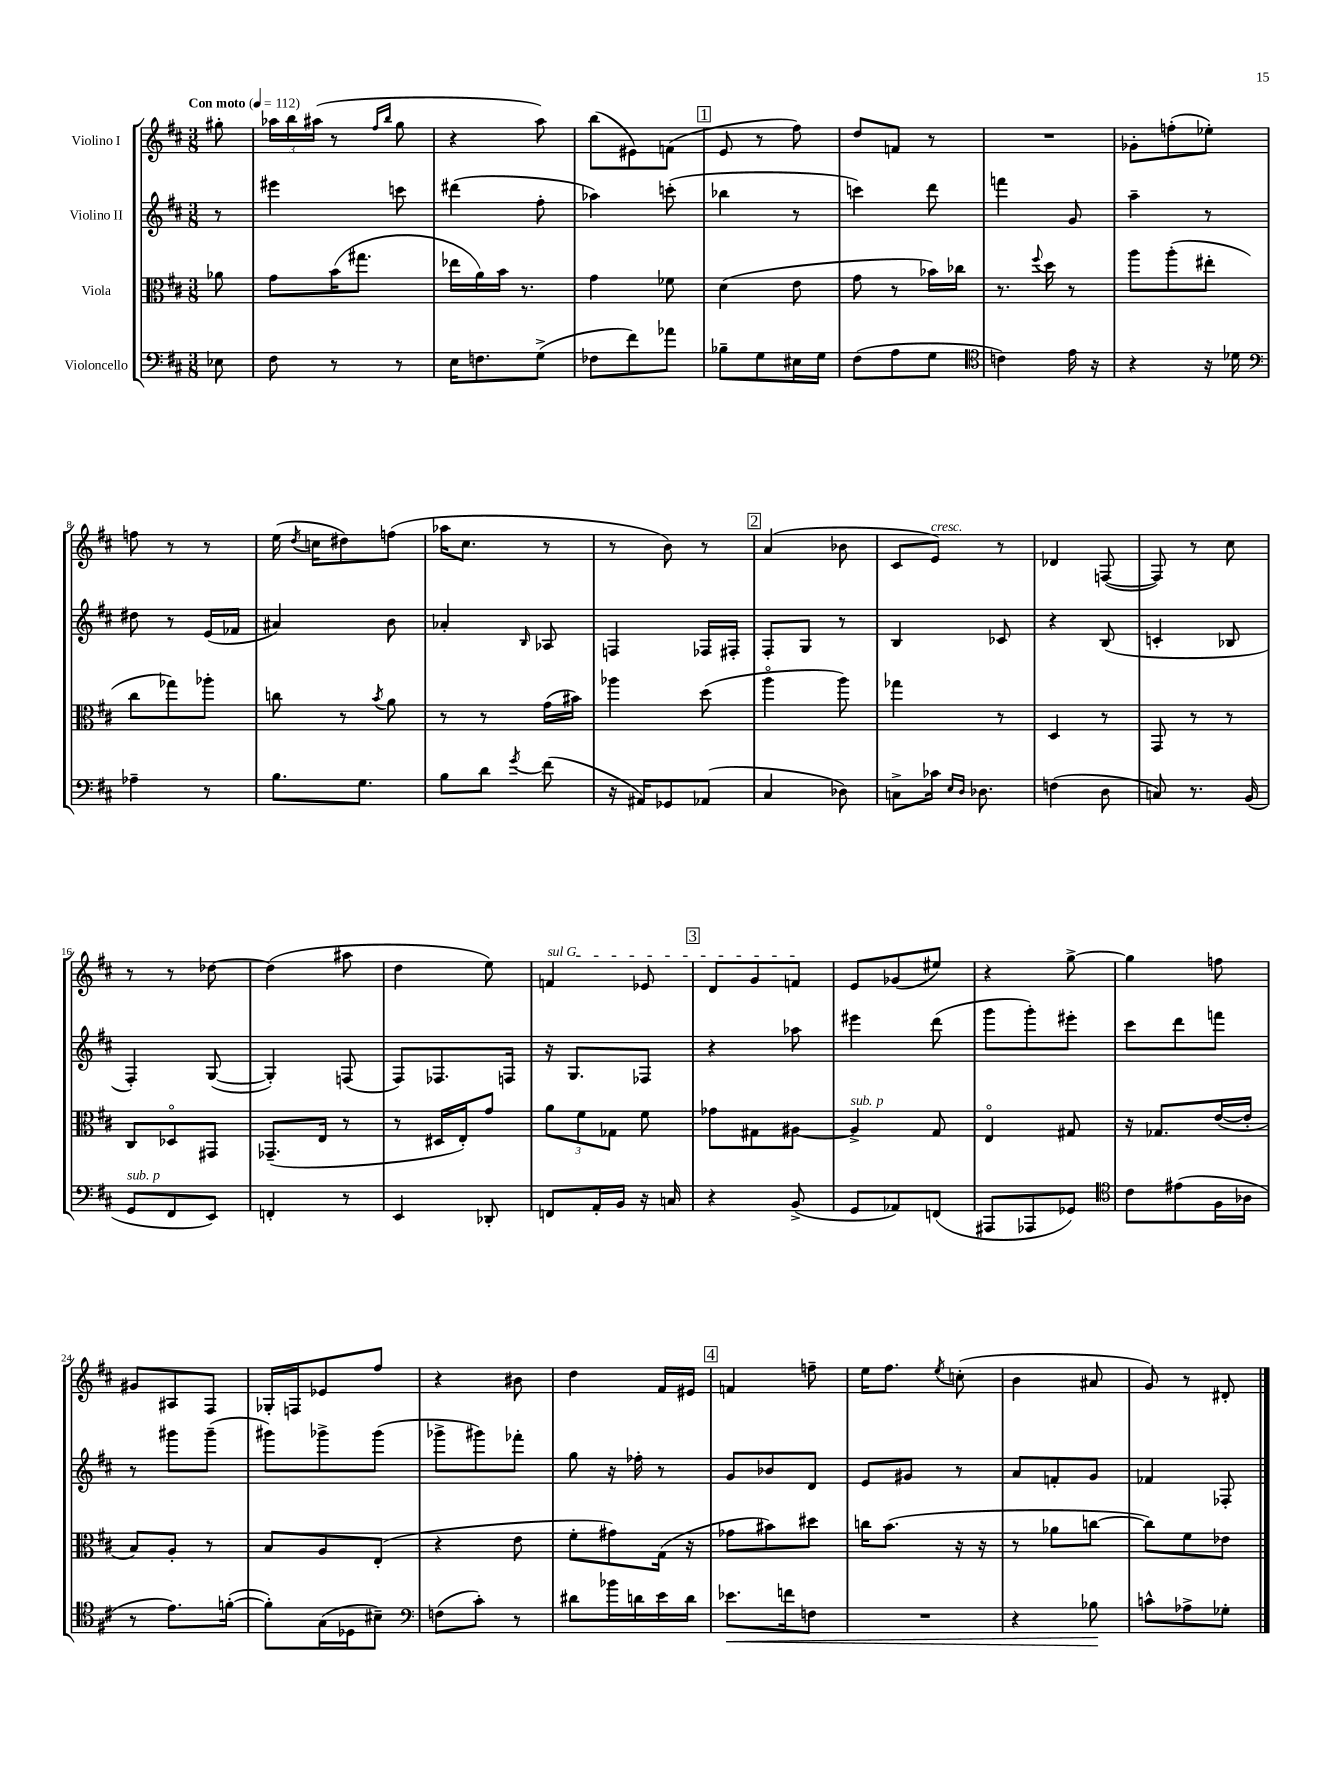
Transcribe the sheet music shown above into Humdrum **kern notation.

**kern	**dynam	**kern	**kern	**kern
*part4	*part4	*part3	*part2	*part1
*staff4	*staff4	*staff3	*staff2	*staff1
*I"Violoncello	*	*I"Viola	*I"Violino II	*I"Violino I
*clefF4	*	*clefC3	*clefG2	*clefG2
*k[f#c#]	*	*k[f#c#]	*k[f#c#]	*k[f#c#]
*M3/8	*	*M3/8	*M3/8	*M3/8
*MM112	*	*MM112	*MM112	*MM112
=	=	=	=	=
!	!	!	!	!LO:TX:a:B:t=Con moto
8E-X\	.	8a-X\	8r	8gg#X'\
=1	=1	=1	=1	=1
8F#\	.	8g\L	4eee#X\	24aa-X\LL
.	.	.	.	24bb\
.	.	.	.	(24aa#X\JJ
8r	.	(16b\K	.	8r
.	.	8.gg#X\J	.	.
.	.	.	.	16qqff#/LL
.	.	.	.	16qqbb/JJ
8r	.	.	8cccn\	8gg\
=2	=2	=2	=2	=2
16E\KL	.	16ee-X\LL	(4ddd#X\	4r
8.Fn\	.	16a\)	.	.
.	.	16b\JJ	.	.
.	.	8.r	.	.
(8G^\J	.	.	8ff#'\	8aa\)
=3	=3	=3	=3	=3
8F-X\L	.	4g\	4aa-X\)	(8bb\L
8f#\)	.	.	.	8e#X\)
8a-X\J	.	8f-X\	(8cccn'\	(8fn\J
!!LO:REH:place=s1:t=1
=4	=4	=4	=4	=4
8B-X~\L	.	(4d\	4bb-X\	8e/
8G\	.	.	.	8r
16E#X\L	.	8e\	8r	8ff#\)
16G\JJ	.	.	.	.
=5	=5	=5	=5	=5
(8F#\L	.	8g\	4cccn\)	8dd/L
8A\	.	8r	.	8fn/J
8G\J	.	16b-X\LL)	8ddd\	8r
.	.	16cc-X\JJ	.	.
=6	=6	=6	=6	=6
*clefC4	*	*	*	*
4cn\)	.	8.r	4fffn\	4.r
.	.	8qqff#/	.	.
.	.	16dd\	.	.
16e\	.	8r	8g/	.
16r	.	.	.	.
=7	=7	=7	=7	=7
4r	.	8aa\L	4aa~\	8g-X'\L
.	.	(8aa'\	.	(8ffn'\
16r	.	8ee#X'\J	8r	8ee-X'\J)
16d-X\	.	.	.	.
!!LO:LB:g=z
=8	=8	=8	=8	=8
*clefF4	*	*	*	*
4A-X~\	.	8cc#\L	8dd#X\	8ffn\
.	.	8gg-X\)	8r	8r
8r	.	8aa-X'\J	(16e/LL	8r
.	.	.	16f-X/JJ	.
=9	=9	=9	=9	=9
8.B\L	.	8ccn\	4a#X/)	(16ee\
.	.	.	.	8qdd/
.	.	.	.	16ccn\KL
.	.	8r	.	8dd#X\)
8.G\J	.	.	.	.
.	.	8qb/	.	.
.	.	8a\	8b\	(8ffn\J
=10	=10	=10	=10	=10
8B\L	.	8r	4a-X'/	16aa-X\KL
.	.	.	.	8.cc#\J
8d\J	.	8r	.	.
8qg/	.	.	16qqB/	.
(8f#\	.	(16g\LL	8A-X/	8r
.	.	16b#X\JJ)	.	.
=11	=11	=11	=11	=11
16r	.	4aa-X\	4Fn/	8r
16AA#X/KL)	.	.	.	.
8GG-X/	.	.	.	8b\)
(8AA-X/J	.	(8dd\	16F-X/LL	8r
.	.	.	16F#X'/JJ	.
!!LO:REH:place=s1:t=2
=12	=12	=12	=12	=12
4C#/	.	4aa\	8F#'/L	(4a/
.	.	.	8G/J	.
8D-X\)	.	8aa\)	8r	8b-X\
=13	=13	=13	=13	=13
8Cn^\L	.	4gg-X\	4B/	8c#/L
!	!	!	!	!LO:TX:a:i:t=cresc.
16c-X\Jk	.	.	.	8e/J)
16qqE/LL	.	.	.	.
16qqD/JJ	.	.	.	.
8.D-X\	.	.	.	.
.	.	8r	8c-X/	8r
=14	=14	=14	=14	=14
(4Fn\	.	4D/	4r	4d-X/
8D\	.	8r	(8B/	([8Fn/
=15	=15	=15	=15	=15
8Cn/)	.	8GG/	4cn'/	8F/])
8.r	.	8r	.	8r
.	.	8r	8B-X/	8cc#\
(16BB/	.	.	.	.
!!LO:LB:g=z
=16	=16	=16	=16	=16
!LO:TX:a:i:t=sub. p	!	!	!	!
8GG/L	.	8C#/L	4F#'/)	8r
8FF#/	.	8D-X/	.	8r
8EE/J)	.	8GG#X/J	([8G/	[8dd-X\
=17	=17	=17	=17	=17
4FFn'/	.	(8.GG-X~/L	4G'/])	(4dd-\]
.	.	16E/Jk	.	.
8r	.	8r	(8Fn/	8aa#X\
=18	=18	=18	=18	=18
4EE/	.	8r	8F#/L)	4dd\
.	.	16D#X/LL	8.F-X/	.
.	.	16E'/J)	.	.
8DD-X'/	.	8g/J	.	8ee\)
.	.	.	16Fn/Jk	.
=19	=19	=19	=19	=19
!	!	!	!	!LO:TX:a:i:t=sul G
8FFn/L	.	12a\L	16r	4fn/
.	.	.	8.G/L	.
.	.	12f#\	.	.
16AA'/L	.	.	.	.
.	.	12G-X\J	.	.
16BB/JJ	.	.	.	.
16r	.	8f#\	8F-X/J	8e-X/
16Cn/	.	.	.	.
!!LO:REH:place=s1:t=3
=20	=20	=20	=20	=20
4r	.	8g-X\L	4r	8d/L
.	.	8G#X\	.	8g/
(8BB^/	.	[8A#X\J	8aa-X\	8fn/J
=21	=21	=21	=21	=21
!	!	!LO:TX:a:i:t=sub. p	!	!
8GG/L	.	4A#^/]	4eee#X\	8e/L
8AA-X/)	.	.	.	(8g-X/
(8FFn/J	.	8G/	(8ddd\	8ee#X/J)
=22	=22	=22	=22	=22
8AAA#X/L	.	4E/	8ggg\L	4r
8AAA-X/	.	.	8ggg'\)	.
8GG-X/J)	.	8G#X/	8eee#X'\J	[8gg^\
=23	=23	=23	=23	=23
*clefC4	*	*	*	*
8c#\L	.	16r	8ccc#\L	4gg\]
.	.	8.G-X/L	.	.
(8e#X\	.	.	8ddd\	.
16F#\L	.	([16e/L	8fffn\J	8ffn\
16A-X\JJ	.	16e'/JJ]	.	.
!!LO:LB:g=z
=24	=24	=24	=24	=24
8r	.	8B/L)	8r	8g#X/L
8.e\L)	.	8A'/J	8ggg#X\L	8A#X/
.	.	8r	(8ggg#~\J	8F#/J
([16fn'\Jk	.	.	.	.
=25	=25	=25	=25	=25
8f'\L])	.	8B/L	8ggg#X\L)	16G-X'/LL
.	.	.	.	16Fn/J
(16G\L	.	8A/	8ggg-X^\	8e-X/
16D-X\J	.	.	.	.
8B#X~\J)	.	(8E'/J	(8ggg-\J	8ff#/J
=26	=26	=26	=26	=26
*clefF4	*	*	*	*
(8Fn\L	.	4r	8ggg-X^\L	4r
8c#'\J)	.	.	8ggg#X\)	.
8r	.	8e\	8fff-X'\J	8b#X\
=27	=27	=27	=27	=27
8d#X\L	.	8f#'\L	8gg\	4dd\
16b-X\L	.	8g#X\)	16r	.
16dn\	.	.	16ff-X'\	.
16e\	.	(16G\Jk	8r	16f#/LL
16d\JJ	.	16r	.	16e#X/JJ
!!LO:REH:place=s1:t=4
=28	=28	=28	=28	=28
!	!LO:HP:b	!	!	!
8.e-X\L	<	8g-X\L	8g/L	4fn/
.	.	8b#X\)	8b-X/	.
16fn\k	.	.	.	.
8Fn\J	.	8dd#X\J	8d/J	8ffn~\
=29	=29	=29	=29	=29
4.r	.	16ccn\KL	8e/L	16ee\KL
.	.	(8.b\J	.	8.ff#\J
.	.	.	8g#X/J	.
.	.	.	.	8qee/
.	.	16r	8r	(8ccn'\
.	.	16r	.	.
=30	=30	=30	=30	=30
4r	.	8r	8a/L	4b\
.	.	8a-X\L	8fn'/	.
8B-X\	.	[8ccn\J	8g/J	8a#X/
.	[	.	.	.
=31	=31	=31	=31	=31
8cn^^\L	.	8cc\L])	4f-X/	8g/)
8A-X^\	.	8f#\	.	8r
8G-X'\J	.	8e-X\J	8F-X'/	8d#X'/
==	==	==	==	==
*-	*-	*-	*-	*-
